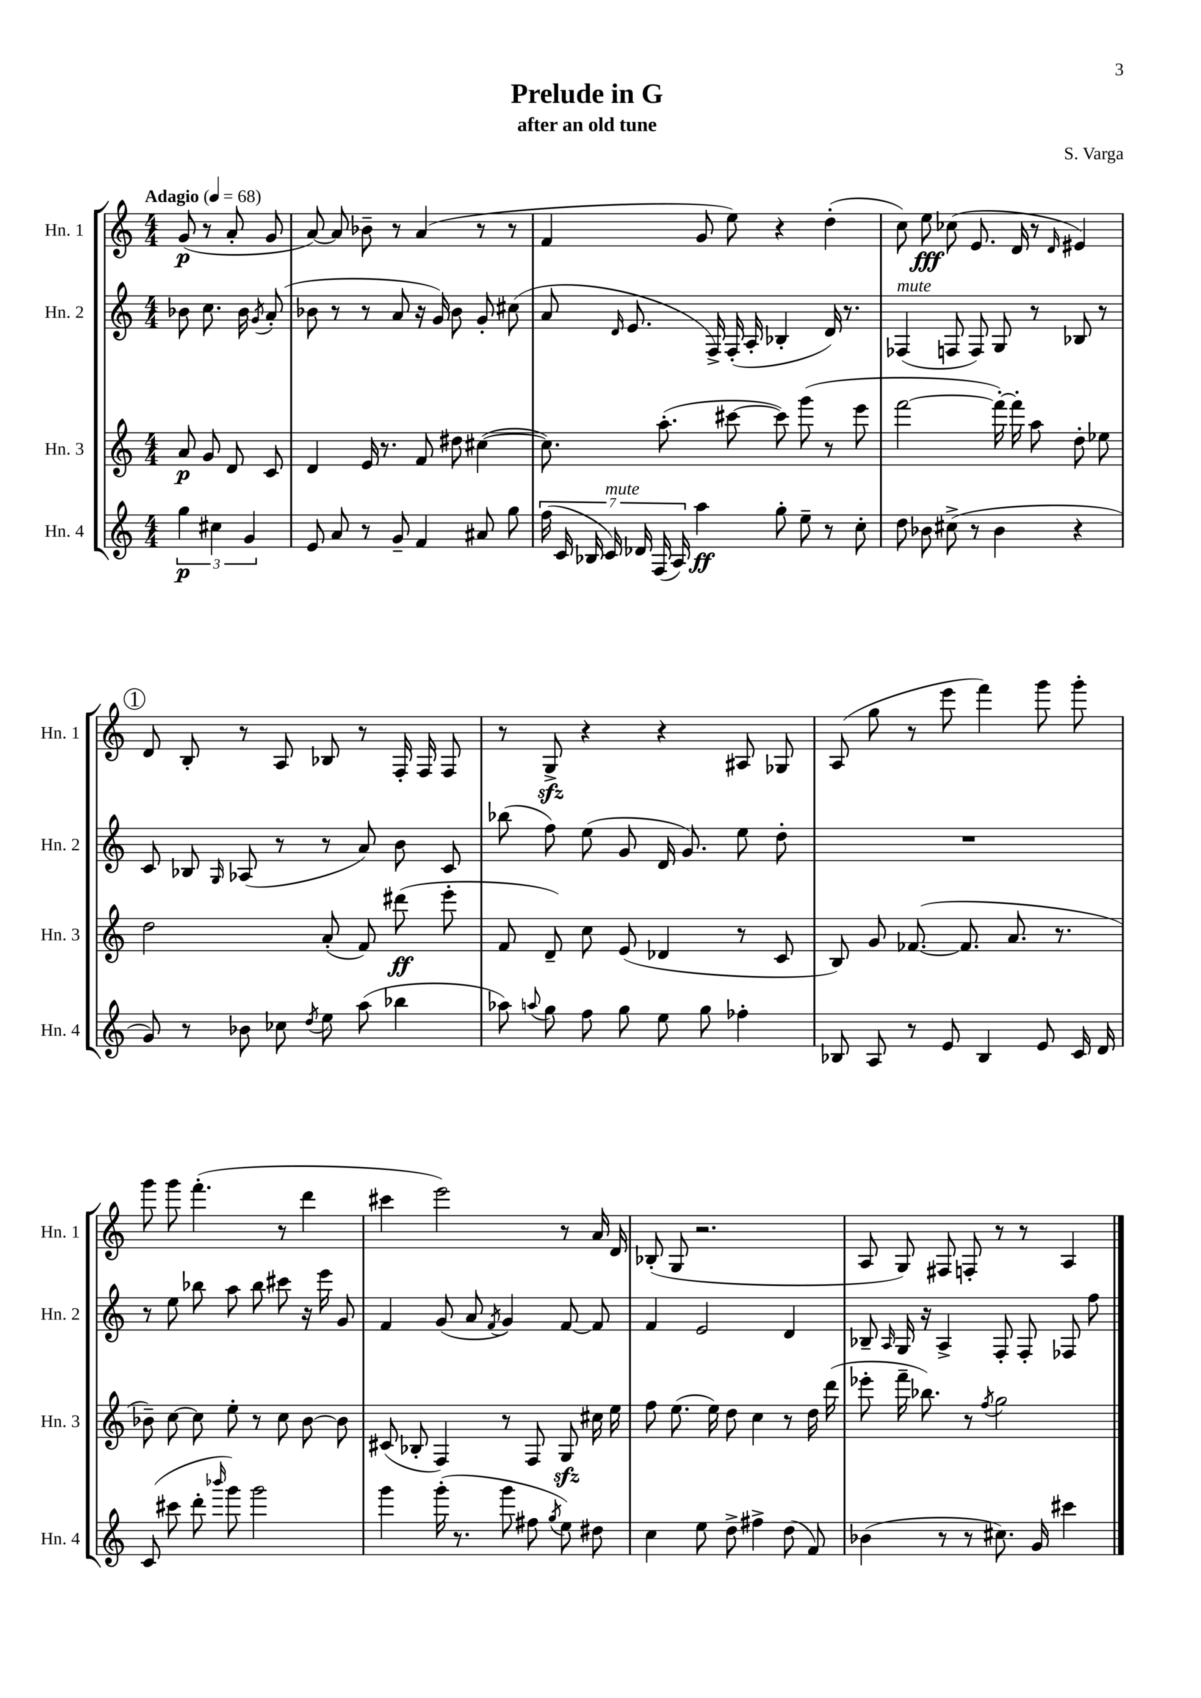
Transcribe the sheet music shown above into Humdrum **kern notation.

**kern	**dynam	**kern	**dynam	**kern	**kern	**dynam
*part4	*part4	*part3	*part3	*part2	*part1	*part1
*staff4	*staff4	*staff3	*staff3	*staff2	*staff1	*staff1
*I"Hn. 4	*	*I"Hn. 3	*	*I"Hn. 2	*I"Hn. 1	*
*I'Hn. 4	*	*I'Hn. 3	*	*I'Hn. 2	*I'Hn. 1	*
*clefG2	*	*clefG2	*	*clefG2	*clefG2	*
*k[]	*	*k[]	*	*k[]	*k[]	*
*M4/4	*	*M4/4	*	*M4/4	*M4/4	*
*MM68	*	*MM68	*	*MM68	*MM68	*
=	=	=	=	=	=	=
!	!	!	!	!	!LO:TX:a:B:t=Adagio	!
6gg\	p	8a/	p	8b-X\	(8g/	p
.	.	8g/	.	8.cc\	8r	.
6cc#X\	.	.	.	.	.	.
.	.	8d/	.	.	8a'/	.
.	.	.	.	16b-\	.	.
6g/	.	.	.	.	.	.
.	.	.	.	8qg/	.	.
.	.	8c/	.	(8a'/	8g/	.
=1	=1	=1	=1	=1	=1	=1
8e/	.	4d/	.	8b-X\	[8a/)	.
8a/	.	.	.	8r	8a/]	.
8r	.	16e/	.	8r	8b-X~\	.
.	.	8.r	.	.	.	.
8g~/	.	.	.	8a/	8r	.
4f/	.	8f/	.	16r	(4a/	.
.	.	.	.	16g/)	.	.
.	.	8dd#X\	.	8b-\	.	.
8a#X/	.	([4cc#X\	.	8g'/	8r	.
8gg\	.	.	.	(8cc#X\	8r	.
=2	=2	=2	=2	=2	=2	=2
(28ff\	.	8.cc#\])	.	8a/	4f/	.
28c/	.	.	.	.	.	.
28B-X/	.	.	.	.	.	.
!LO:TX:a:i:t=mute	!	!	!	!	!	!
28c/)	.	.	.	.	.	.
.	.	.	.	16qqd/	.	.
.	.	.	.	8.e/	.	.
28d-X/	.	.	.	.	.	.
(28F/	.	.	.	.	.	.
.	.	(8.aa'\	.	.	.	.
28A/)	.	.	.	.	.	.
4aa\	ff	.	.	.	8g/	.
.	.	.	.	16F^/)	.	.
.	.	[8ccc#X\	.	(16F'/	8ee\)	.
.	.	.	.	16A'/	.	.
8gg'\	.	8ccc#\])	.	4B-X'/	4r	.
8ee~\	.	(8ggg\	.	.	.	.
8r	.	8r	.	16d/)	(4dd'\	.
.	.	.	.	8.r	.	.
8cc'\	.	8eee\	.	.	.	.
=3	=3	=3	=3	=3	=3	=3
!	!	!	!	!LO:TX:a:i:t=mute	!	!
8dd\	.	[2fff\	.	(4F-X/	8cc\)	.
8b-X\	.	.	.	.	8ee\	fff
(8cc#X^\	.	.	.	8Fn/	(8cc-X\	.
8r	.	.	.	8F/)	8.e/	.
4b-\	.	16fff'\_)	.	8G/	.	.
.	.	16fff'\]	.	.	16d/	.
.	.	8aa\	.	8r	8r	.
.	.	.	.	.	16qqd/	.
4r	.	8dd'\	.	8B-X/	4e#X/)	.
.	.	8ee-X\	.	8r	.	.
!!LO:LB:g=z
!!LO:REH:place=s1:t=1
=4	=4	=4	=4	=4	=4	=4
8g/)	.	2dd\	.	8c/	8d/	.
8r	.	.	.	8B-X/	8B'/	.
.	.	.	.	16qqG/	.	.
8b-X\	.	.	.	(8A-X/	8r	.
8cc-X\	.	.	.	8r	8A/	.
8qdd/	.	.	.	.	.	.
8ee\	.	(8a'/	.	8r	8B-X/	.
(8aa\	.	8f/)	.	8a/)	8r	.
4bb-X\	.	(8ddd#X\	ff	8b\	16F'/	.
.	.	.	.	.	16F/	.
.	.	8eee'\	.	8c/	8F/	.
=5	=5	=5	=5	=5	=5	=5
8aa-X\)	.	8f/	.	(8bb-X\	8r	.
8qqaan/	.	.	.	.	.	.
8gg\	.	8d~/)	.	8ff\)	8Gzz^/	.
8ff\	.	8cc\	.	(8ee\	4r	.
8gg\	.	(8e/	.	8g/	.	.
8ee\	.	4d-X/	.	16d/	4r	.
.	.	.	.	8.g/)	.	.
8gg\	.	.	.	.	.	.
4ff-X'\	.	8r	.	8ee\	8A#X/	.
.	.	8c/	.	8dd'\	8G-X/	.
=6	=6	=6	=6	=6	=6	=6
8B-X/	.	8B/)	.	1r	(8A/	.
8A/	.	8g/	.	.	8gg\	.
8r	.	([8.f-X/	.	.	8r	.
8e/	.	.	.	.	8eee\	.
.	.	8.f-/]	.	.	.	.
4B-/	.	.	.	.	4fff\)	.
.	.	8.a/	.	.	.	.
8e/	.	.	.	.	8ggg\	.
.	.	8.r	.	.	.	.
16c/	.	.	.	.	8ggg'\	.
16d/	.	.	.	.	.	.
!!LO:LB:g=z
=7	=7	=7	=7	=7	=7	=7
(8c/	.	8b-X~\)	.	8r	8ggg\	.
8ccc#X\	.	[8cc\	.	8ee\	8ggg\	.
8ddd'\	.	8cc\]	.	8bb-X\	(4.fff'\	.
16qqbbb-X/	.	.	.	.	.	.
8ggg\)	.	8ee'\	.	8aa\	.	.
2ggg\	.	8r	.	8bb-\	.	.
.	.	8cc\	.	8ccc#X\	8r	.
.	.	[8b-\	.	16r	4ddd\	.
.	.	.	.	16eee\	.	.
.	.	8b-\]	.	8g/	.	.
=8	=8	=8	=8	=8	=8	=8
4ggg\	.	(8c#X/	.	4f/	4ccc#X\	.
.	.	8B-X'/	.	.	.	.
(16ggg'\	.	4F/)	.	(8g/	2eee\)	.
8.r	.	.	.	.	.	.
.	.	.	.	8a/	.	.
.	.	.	.	8qf/	.	.
8ggg\	.	8r	.	4g/)	.	.
8ff#X\	.	8F/	.	.	.	.
8qgg/	.	.	.	.	.	.
8ee\)	.	8Gzz/	.	[8f/	8r	.
8dd#X\	.	16cc#X\	.	8f/]	16a/	.
.	.	16ee\	.	.	16d/	.
=9	=9	=9	=9	=9	=9	=9
4cc\	.	8ff\	.	4f/	(8B-X'/	.
.	.	(8.ee\	.	.	8G/	.
8ee\	.	.	.	2e/	2.r	.
.	.	16ee\)	.	.	.	.
8dd^\	.	8dd\	.	.	.	.
4ff#X^\	.	4cc\	.	.	.	.
(8dd\	.	8r	.	4d/	.	.
8f/)	.	16dd\	.	.	.	.
.	.	(16ddd\	.	.	.	.
=10	=10	=10	=10	=10	=10	=10
(4b-X\	.	8eee-X'\	.	8B-X~/	8A/	.
.	.	.	.	16qqA/	.	.
.	.	16fff~\	.	16G/	8G/)	.
.	.	8.bb-X\)	.	16r	.	.
8r	.	.	.	4A^/	8F#X/	.
8r	.	8r	.	.	8Fn'/	.
.	.	8qff/	.	.	.	.
8.cc#X\)	.	2gg\	.	8F'/	8r	.
.	.	.	.	8F'/	8r	.
16g/	.	.	.	.	.	.
4ccc#X\	.	.	.	8F-X/	4A/	.
.	.	.	.	8ff\	.	.
==	==	==	==	==	==	==
*-	*-	*-	*-	*-	*-	*-
